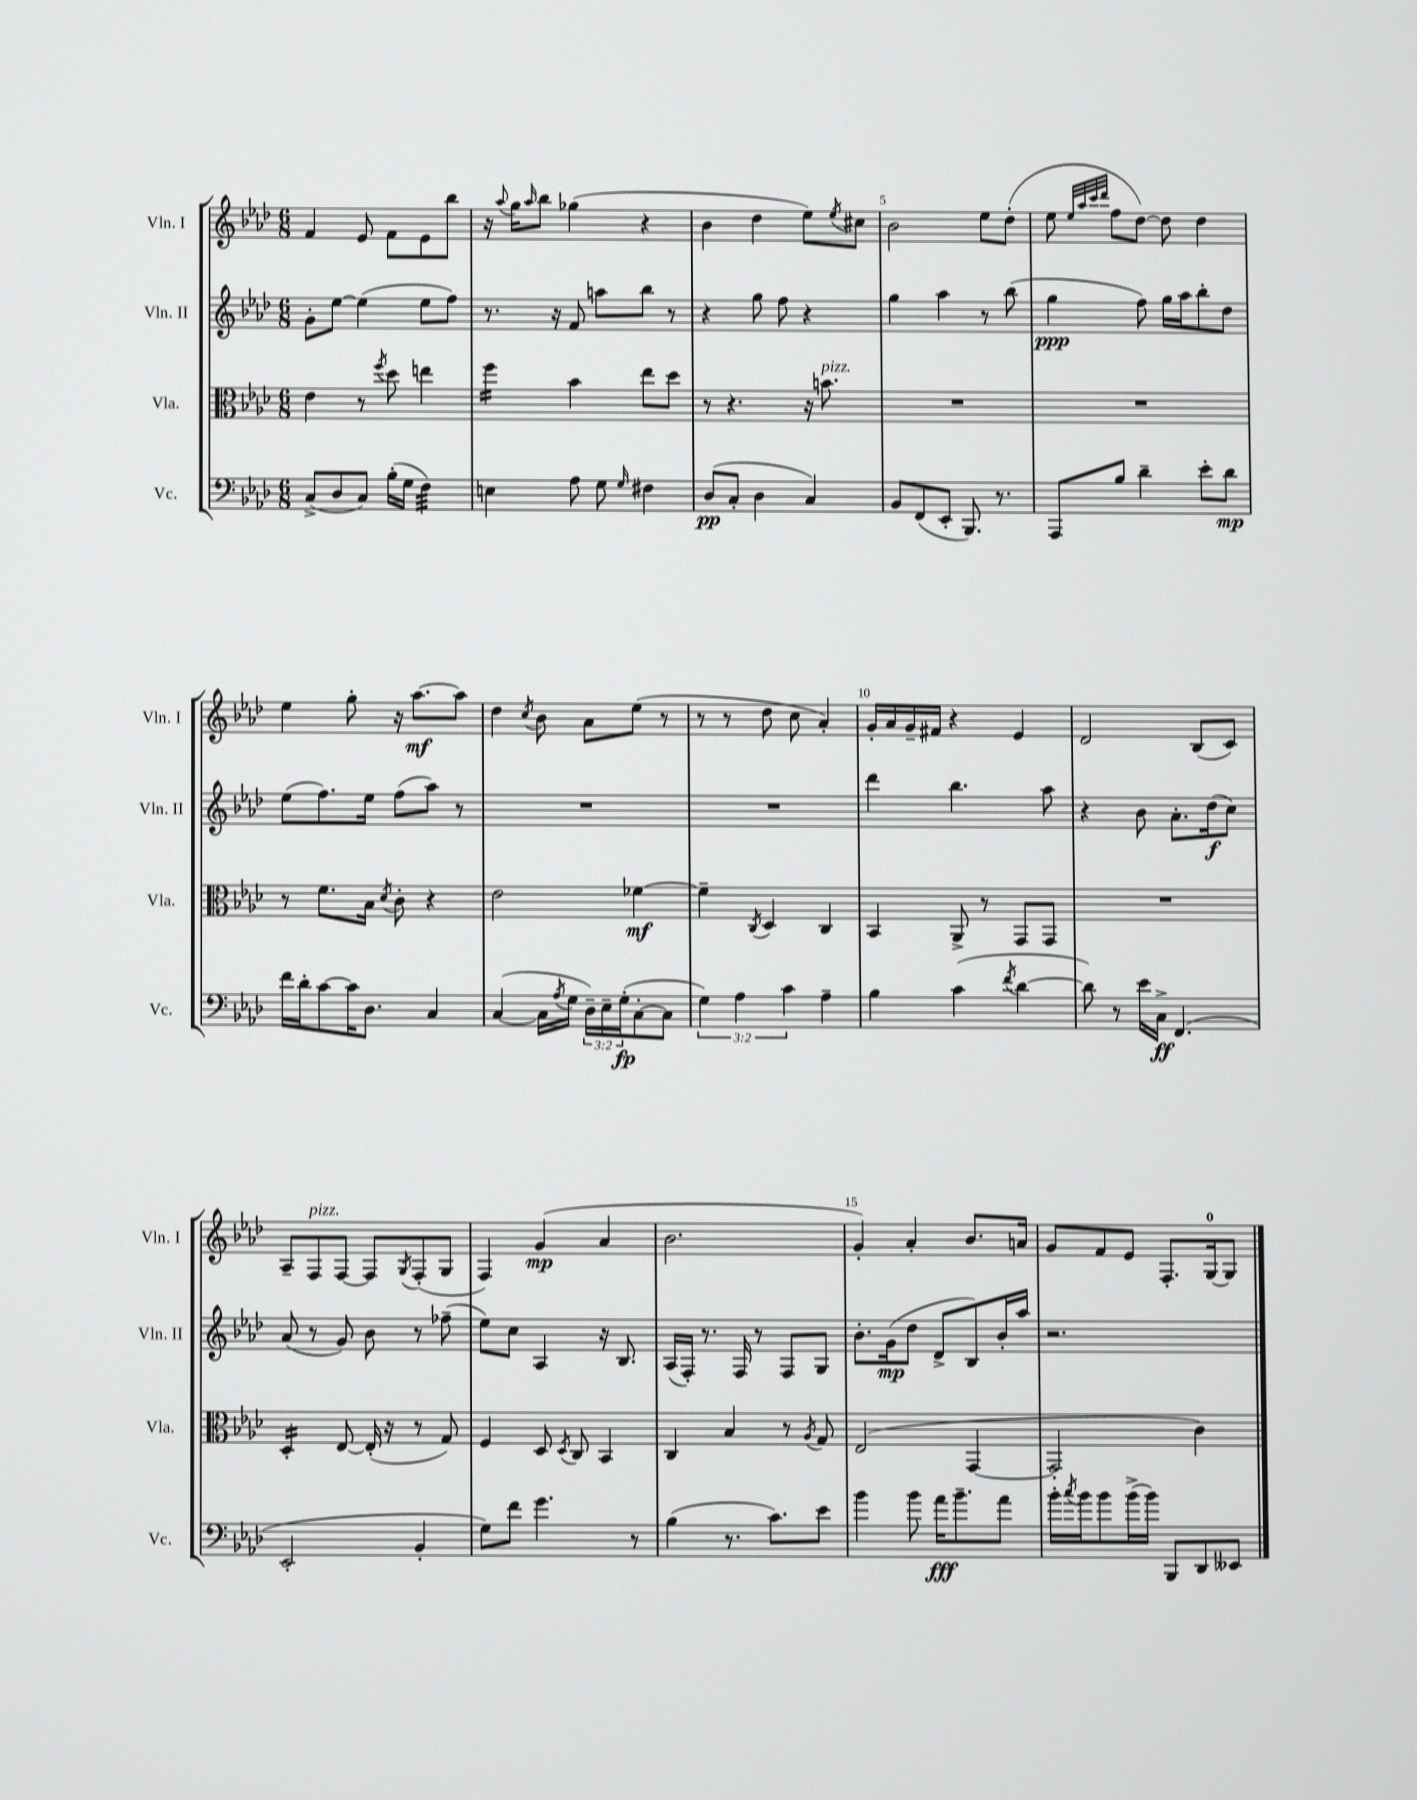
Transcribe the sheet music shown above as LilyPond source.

<<
\new StaffGroup <<
\new Staff = "s0" \with { instrumentName = "Vln. I" shortInstrumentName = "Vln. I" } {
    \clef treble \key aes \major \numericTimeSignature \time 6/8
    f'4 ees'8 f'8 ees'8 bes''8 |
    r16 \appoggiatura { aes''8 } g''16 \grace { aes''16 } bes''8 ges''4( r4 |
    bes'4 des''4 ees''8) \acciaccatura { ees''8 } cis''8 |
    bes'2 ees''8 des''8-.( |
    ees''8 \grace { ees''32 aes''32 c'''32 des'''32 } f''8 des''8~) des''8 des''4 |
    ees''4 g''8-. r16 aes''8.~\mf aes''8 |
    des''4 \acciaccatura { c''8 } bes'8 aes'8 ees''8( r8 |
    r8 r8 des''8 c''8 aes'4-.) |
    g'16-. aes'16 g'16-- fis'16 r4 ees'4 |
    des'2 bes8( c'8) |
    aes8-- f8^\markup { \italic "pizz." } f8~ f8 \acciaccatura { g8 } f8-.( g8 |
    f4) g'4\mp( aes'4 |
    bes'2. |
    g'4-.) aes'4-. bes'8. a'16 |
    g'8 f'8 ees'8 f8.-. g16-0~ g8 \bar "|." |
}
\new Staff = "s1" \with { instrumentName = "Vln. II" shortInstrumentName = "Vln. II" } {
    \clef treble \key aes \major \numericTimeSignature \time 6/8
    g'8-. ees''8~ ees''4( ees''8 f''8) |
    r8. r16 f'8 a''8 bes''8 r8 |
    r4 g''8 f''8 r4 |
    g''4 aes''4 r8 bes''8( |
    g''4\ppp f''8) g''16 aes''16 bes''8-. des''8 |
    ees''8( f''8.) ees''16 f''8( aes''8) r8 |
    R2. |
    R2. |
    des'''4 bes''4. aes''8 |
    r4 bes'8 aes'8.-. des''16\f( c''8) |
    aes'8( r8 g'8) bes'8 r8 fes''8--( |
    ees''8) c''8 aes4 r16 bes8. |
    aes16( f16-.) r8. f16 r8 f8 g8 |
    bes'8.-. g'16\mp( des''8 des'8-> bes8) bes'16-. aes''16 |
    r2. \bar "|." |
}
\new Staff = "s2" \with { instrumentName = "Vla." shortInstrumentName = "Vla." } {
    \clef alto \key aes \major \numericTimeSignature \time 6/8
    ees'4 r8 \acciaccatura { f''8 } des''8 e''4 |
    f''4:16 bes'4 ees''8 des''8 |
    r8 r4. r16 b'8.^\markup { \italic "pizz." } |
    R2. |
    R2. |
    r8 f'8. bes16 \acciaccatura { des'8 } c'8-. r4 |
    ees'2 fes'4~\mf |
    fes'4-- \acciaccatura { c8 } des4 c4 |
    bes,4 aes,8-> r8 g,8 g,8 |
    R2. |
    des4:16-. ees8~ ees16-.( r16 r8 g8) |
    f4 des8 \acciaccatura { des8 } c8 bes,4 |
    c4 bes4 r8 \acciaccatura { aes8 } g8 |
    ees2( g,4~ |
    g,2-. c'4) \bar "|." |
}
\new Staff = "s3" \with { instrumentName = "Vc." shortInstrumentName = "Vc." } {
    \clef bass \key aes \major \numericTimeSignature \time 6/8 \override Staff.TupletNumber.text = #tuplet-number::calc-fraction-text
    c8->( des8 c8) bes16-.( g16 f4:32) |
    e4 aes8 g8 \grace { g16 } fis4 |
    des8\pp( c8-. des4 c4) |
    bes,8 f,8( ees,8-. bes,,8.) r8. |
    aes,,8 bes8 des'4-- ees'8-. des'8\mp |
    f'16 des'16-. c'8~ c'16 des8. c4 |
    c4~( c16 \acciaccatura { aes8 } g16 \tuplet 3/2 { des16--) ees16-- g16-.\fp( } c8~-. c8 |
    \tuplet 3/2 { g4) aes4 c'4 } aes4-- |
    bes4 c'4( \acciaccatura { f'8 } des'4~ |
    des'8) r8 ees'16 c16->\ff f,4.( |
    ees,2-. bes,4-. |
    g8) f'8 g'4. r8 |
    bes4( r8. c'8.) ees'8 |
    bes'4 bes'8 aes'16\fff bes'8.-- aes'8 |
    bes'16-. \acciaccatura { c''8 } bes'16 bes'8 bes'16->( bes'16) bes,,8 des,8 eeses,8 \bar "|." |
}
>>
>>
\layout { \context { \Score currentBarNumber = #2 \override BarNumber.break-visibility = ##(#f #t #t) barNumberVisibility = #(every-nth-bar-number-visible 5) } }
